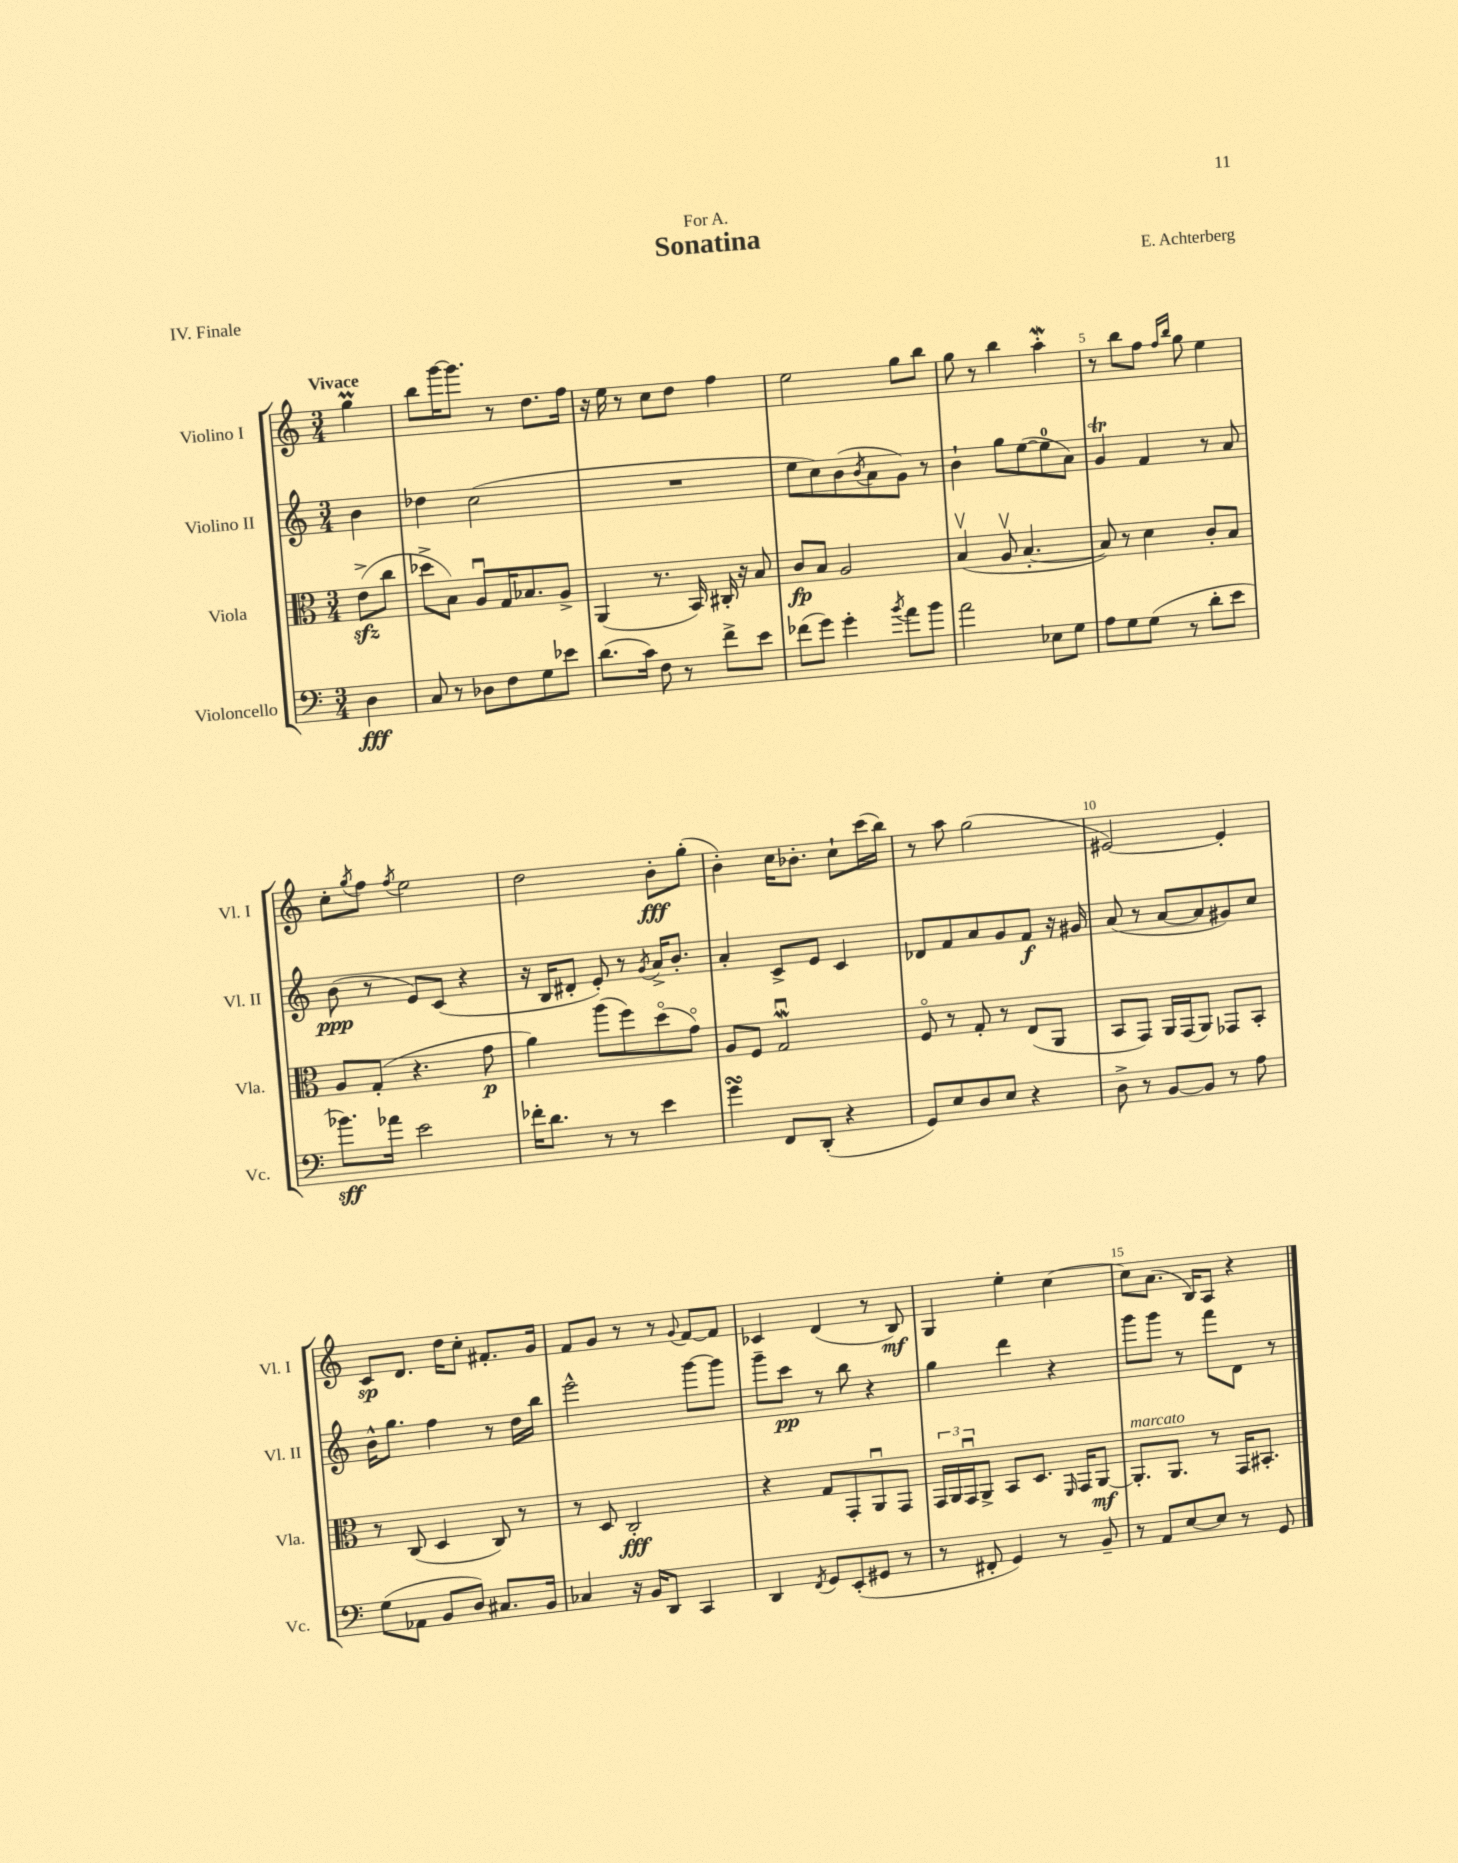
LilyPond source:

\header { title = "Sonatina" composer = "E. Achterberg" dedication = "For A." piece = "IV. Finale" }
<<
\new StaffGroup <<
\new Staff = "s0" \with { instrumentName = "Violino I" shortInstrumentName = "Vl. I" } {
    \clef treble \key c \major \numericTimeSignature \time 3/4 \partial 4 \tempo "Vivace"
    g''4\prall |
    b''8 g'''16~ g'''8. r8 d''8. f''16 |
    r16 e''16 r8 c''8 d''8 f''4 |
    e''2 g''8 b''8 |
    g''8 r8 b''4 a''4-.\mordent |
    r8 b''8 f''8 \grace { f''16 b''16 } g''8 e''4 |
    c''8-. \acciaccatura { g''8 } f''8 \acciaccatura { f''8 } e''2 |
    d''2 b'8-.\fff g''8-.( |
    b'4-.) c''16 bes'8.-. c''8-! c'''16( b''16) |
    r8 a''8 g''2( |
    eis'2~) eis'4-. |
    c'8\sp d'8. d''16 c''8-. fis'8.-. g'16 |
    f'8 g'8 r8 r8 \appoggiatura { g'8 } f'8~ f'8 |
    ces'4 d'4( r8 b8\mf) |
    g4 e''4-. c''4~ |
    c''8 a'8.( b16) a8 r4 \bar "|." |
}
\new Staff = "s1" \with { instrumentName = "Violino II" shortInstrumentName = "Vl. II" } {
    \clef treble \key c \major \numericTimeSignature \time 3/4 \partial 4
    b'4 |
    des''4 c''2( |
    R2. |
    e''8 c''8) b'8( \acciaccatura { b'8 } a'8 g'8) r8 |
    b'4-! g''8 e''8~( e''8-0 a'8) |
    g'4\trill f'4 r8 a'8 |
    b'8\ppp( r8 e'8) c'8( r4 |
    r16 b16 dis'8-. e'8-.) r8 \acciaccatura { g'8 } a'16-> b'8.-. |
    a'4-. c'8-> e'8 c'4 |
    des'8 f'8 a'8 g'8 f'8\f r16 gis'16 |
    a'8( r8 a'8~ a'8 gis'8) c''8 |
    b'16-^ g''8. f''4 r8 d''16 b''16 |
    e'''2-^ g'''8~ g'''8 |
    g'''8-- c'''8\pp r8 b''8 r4 |
    g''4 d'''4 r4 |
    g'''8 g'''8 r8 f'''8 d'8 r8 \bar "|." |
}
\new Staff = "s2" \with { instrumentName = "Viola" shortInstrumentName = "Vla." } {
    \clef alto \key c \major \numericTimeSignature \time 3/4 \partial 4
    e'8->\sfz( c''8 |
    des''8-> b8) a8\downbow g16 bes8. a8-> |
    a,4( r8. b,16) cis16-. r16 b8 |
    c'8\fp b8 a2 |
    b4\upbow( a8\upbow b4.~-. |
    b8) r8 d'4 c'8-. b8 |
    a8 g8-.( r4. g'8\p |
    a'4) a''8( f''8) d''8\flageolet( g'8\flageolet) |
    a8 f8 g2\downbow\mordent |
    f8\flageolet r8 g8-. r8 e8( a,8 |
    b,8 g,8) a,16 g,16( a,8) ges,8 b,8-. |
    r8 c8( d4 c8) r8 |
    r8 d8 c2-.\fff |
    r4 g8 g,8-. a,8\downbow g,8 |
    \tuplet 3/2 { g,16 a,16 g,16\downbow } a,8-> b,8 d8. \grace { f,16 } g,16 a,8~\mf |
    a,8.-.^\markup { \italic "marcato" } a,8. r8 g,16 bis,8.-. \bar "|." |
}
\new Staff = "s3" \with { instrumentName = "Violoncello" shortInstrumentName = "Vc." } {
    \clef bass \key c \major \numericTimeSignature \time 3/4 \partial 4
    d4\fff |
    c8 r8 des8 f8 g8 ees'8 |
    d'8.( c'16) f8 r8 f'8-> e'8 |
    fes'8( g'8) g'4-. \acciaccatura { b'8 } a'8 b'8 |
    a'2 ees8 g8 |
    a8 g8 g8( r8 d'8-. e'8 |
    bes'8.\sff) aes'16 e'2 |
    fes'16-. d'8. r8 r8 e'4 |
    g'4\turn f,8 d,8-.( r4 |
    g,8) e8 d8 e8 r4 |
    d8-> r8 b,8~ b,8 r8 a8 |
    g8( aes,8 b,8 d8) cis8. b,16 |
    ces4 r16 b,16 d,8 c,4 |
    d,4 \acciaccatura { f,8 } g,8 e,8-.( gis,8 r8 |
    r8 fis,8-. g,4) r8 b,8-- |
    r8 a,8 e8~ e8 r8 g,8 \bar "|." |
}
>>
>>
\layout { \context { \Score \override BarNumber.break-visibility = ##(#f #t #t) barNumberVisibility = #(every-nth-bar-number-visible 5) } }
